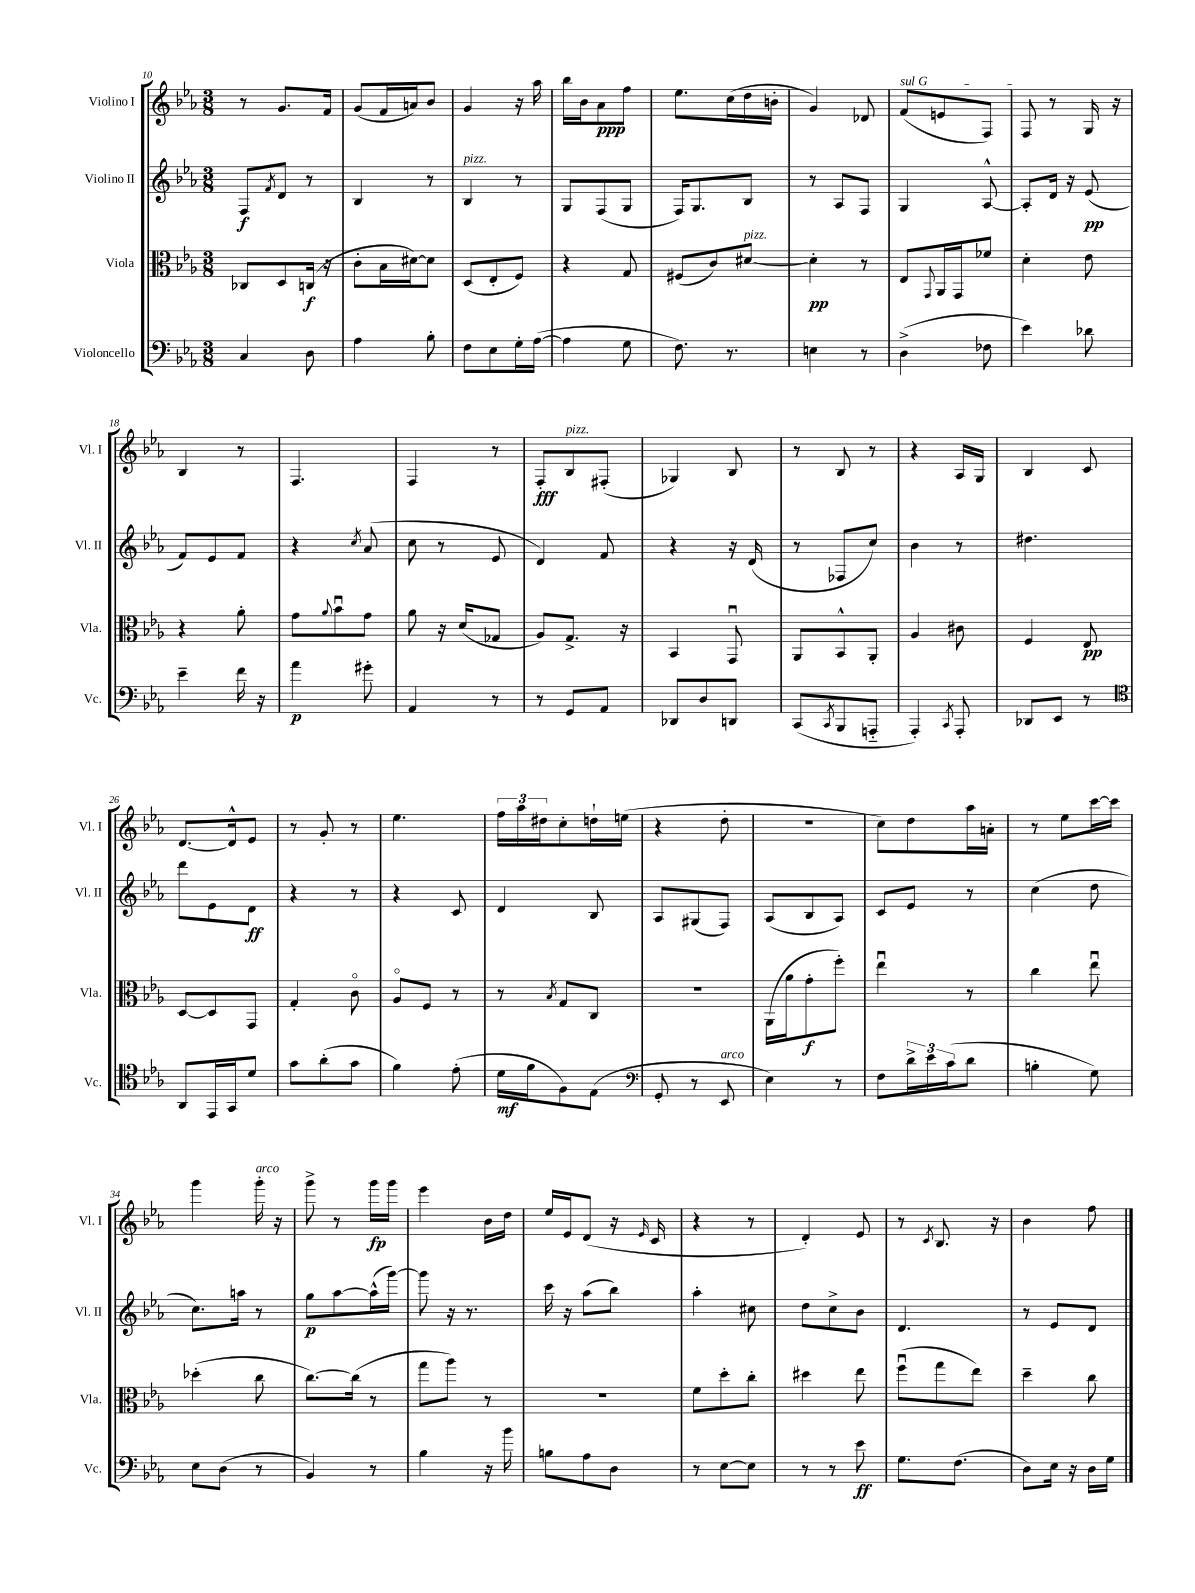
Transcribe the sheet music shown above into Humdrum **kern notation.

**kern	**kern	**kern	**kern
*staff4	*staff3	*staff2	*staff1
*clefF4	*clefC3	*clefG2	*clefG2
*k[b-e-a-]	*k[b-e-a-]	*k[b-e-a-]	*k[b-e-a-]
*M3/8	*M3/8	*M3/8	*M3/8
4C/	8C-/L	8F/L	8r
.	.	8qf/	.
.	8D/	8d/J	8.g/L
8D\	(16C/Jk	8r	.
.	16r	.	16f/Jk
=	=	=	=
4A-\	8c'\L	4B-/	(8g/L
.	16B-\L	.	16f/L
.	[16d#\J)	.	16a/J)
8B-'\	8d#\]J	8r	8b-/J
=	=	=	=
8F\L	(8D/L	4B-/	4g/
8E-\	8E-'/	.	.
16G'\L	8F/J)	8r	16r
([16A-\JJ	.	.	16aa-\
=	=	=	=
4A-\]	4r	8G/L	16bb-\LL
.	.	.	16b-\J
.	.	(8F/	8a-\
8G\	8G/	8G/J	8ff\J
=	=	=	=
8.F\)	(8F#/L	16F/LK)	8.ee-\L
.	.	8.G/	.
.	8c/)	.	.
8.r	.	.	(16cc\L
.	[8d#/J	8B-/J	16dd\
.	.	.	16b'\JJ
=	=	=	=
4E\	4d#'\]	8r	4g/)
.	.	8A-/L	.
8r	8r	8F/J	8d-/
=	=	=	=
(4D^\	8E-/L	4G/	(8f/L
.	8qqGG/	.	.
.	16AA-/L	.	8e/
.	16GG/J	.	.
8F-\	8f-/J	[8A-^^/	8F/J)
=	=	=	=
4e-\)	4d'\	8A-'/]L	8F/
.	.	16d/Jk	8r
.	.	16r	.
8d-\	8e-\	(8e-/	16G/
.	.	.	16r
=	=	=	=
4e-~\	4r	8f/L)	4B-/
.	.	8e-/	.
16f\	8a-'\	8f/J	8r
16r	.	.	.
=	=	=	=
4a-\	8g\L	4r	4.F/
.	8qqa-/	.	.
.	8b-u\	.	.
.	.	8qcc/	.
8g#'\	8g\J	(8a-/	.
=	=	=	=
4AA-/	8a-\	8cc\	4F/
.	16r	8r	.
.	(16d/LK	.	.
8r	8G-/J	8e-/	8r
=	=	=	=
8r	8A-/L)	4d/)	8F'/L
8GG/L	8.G^/J	.	8B-/
8AA-/J	.	8f/	(8F#'/J
.	16r	.	.
=	=	=	=
8DD-/L	4BB-/	4r	4G-/)
8D/	.	.	.
8DD/J	8GGu/	16r	8B-/
.	.	(16d/	.
=	=	=	=
(8CC/L	8AA-/L	8r	8r
8qCC/	.	.	.
8BBB-/	8BB-^^/	8F-/L	8B-/
8AAA'~/J	8AA-'/J	8cc/J)	8r
=	=	=	=
4AAA-'/)	4A-/	4b-\	4r
8qCC/	.	.	.
8AAA-'/	8c#\	8r	16A-/LL
.	.	.	16G/JJ
=	=	=	=
8DD-/L	4F/	4.dd#\	4B-/
8EE-/J	.	.	.
8r	8E-/	.	8c/
=	=	=	=
*clefC4	*	*	*
8AA-/L	[8D/L	8ddd\L	[8.d/L
16EE-/L	8D/]	8e-\	.
16GG/J	.	.	16d^^/]k
8d/J	8GG/J	8d\J	8e-/J
=	=	=	=
8g\L	4G'/	4r	8r
(8a-'\	.	.	8g'/
8g\J	8co\	8r	8r
=	=	=	=
4f\)	8A-o/L	4r	4.ee-\
.	8F/J	.	.
(8e-'\	8r	8c/	.
=	=	=	=
16d\LL	8r	4d/	24ff\LL
.	.	.	24aa-\
16f\J	.	.	.
.	.	.	24dd#\J
.	8qB-/	.	.
8F\)	8G/L	.	8cc'\
(8E-\J	8C/J	8B-/	16dd`\L
.	.	.	(16ee\JJ
=	=	=	=
*clefF4	*	*	*
8GG'/	4.r	8A-/L	4r
8r	.	(8G#/	.
8EE-/	.	8F/J)	8dd'\
=	=	=	=
4E-\)	(16AA-\LL	(8A-/L	4.r
.	16a-\J	.	.
.	8g'\	8B-/	.
8r	8ff'\J)	8A-/J)	.
=	=	=	=
8F\L	4ee-u\	8c/L	8cc\L)
24d^\L	.	8e-/J	8dd\
24e-\	.	.	.
(24c\J	.	.	.
8d\J	8r	8r	16aa-\L
.	.	.	16a'\JJ
=	=	=	=
4B'\	4cc\	(4cc\	8r
.	.	.	8ee-\L
8G\)	8ee-u\	8dd\	[16ccc\L
.	.	.	16ccc\]JJ
=	=	=	=
8E-\L	(4dd-'\	8.cc\L)	4ggg\
(8D\J	.	.	.
.	.	16aa\Jk	.
8r	8cc\	8r	16ggg'\
.	.	.	16r
=	=	=	=
4BB-/)	[8.cc\L)	8gg\L	8ggg^\
.	.	[8aa-\	8r
.	(16cc\]Jk	.	.
8r	8r	(16aa-^^\]L	16ggg\LL
.	.	[16ggg\JJ)	16ggg\JJ
=	=	=	=
4B-\	8gg\L	8ggg\]	4eee-\
.	8aa-\J)	16r	.
.	.	8.r	.
16r	8r	.	16b-\LL
16b-\	.	.	16dd\JJ
=	=	=	=
8B\L	4.r	16ccc\	16ee-/LL
.	.	16r	16e-/J
8A-\	.	(8aa-\L	(8d/J
8D\J	.	8bb-\J)	16r
.	.	.	16qqe-/
.	.	.	16c/
=	=	=	=
8r	8f\L	4aa-'\	4r
[8E-\L	8dd'\	.	.
8E-\]J	8cc'\J	8cc#\	8r
=	=	=	=
8r	4dd#\	8dd\L	4d'/)
8r	.	8cc^\	.
8e-\	8ee-\	8b-\J	8e-/
=	=	=	=
8.G\L	(8ffu\L	4.d/	8r
.	.	.	8qc/
.	8gg\	.	8.B-/
(8.F\J	.	.	.
.	8ee-\J)	.	.
.	.	.	16r
=	=	=	=
8D\L)	4dd~\	8r	4b-\
16E-\Jk	.	8e-/L	.
16r	.	.	.
16D\LL	8cc\	8d/J	8ff\
16G\JJ	.	.	.
==	==	==	==
*-	*-	*-	*-
